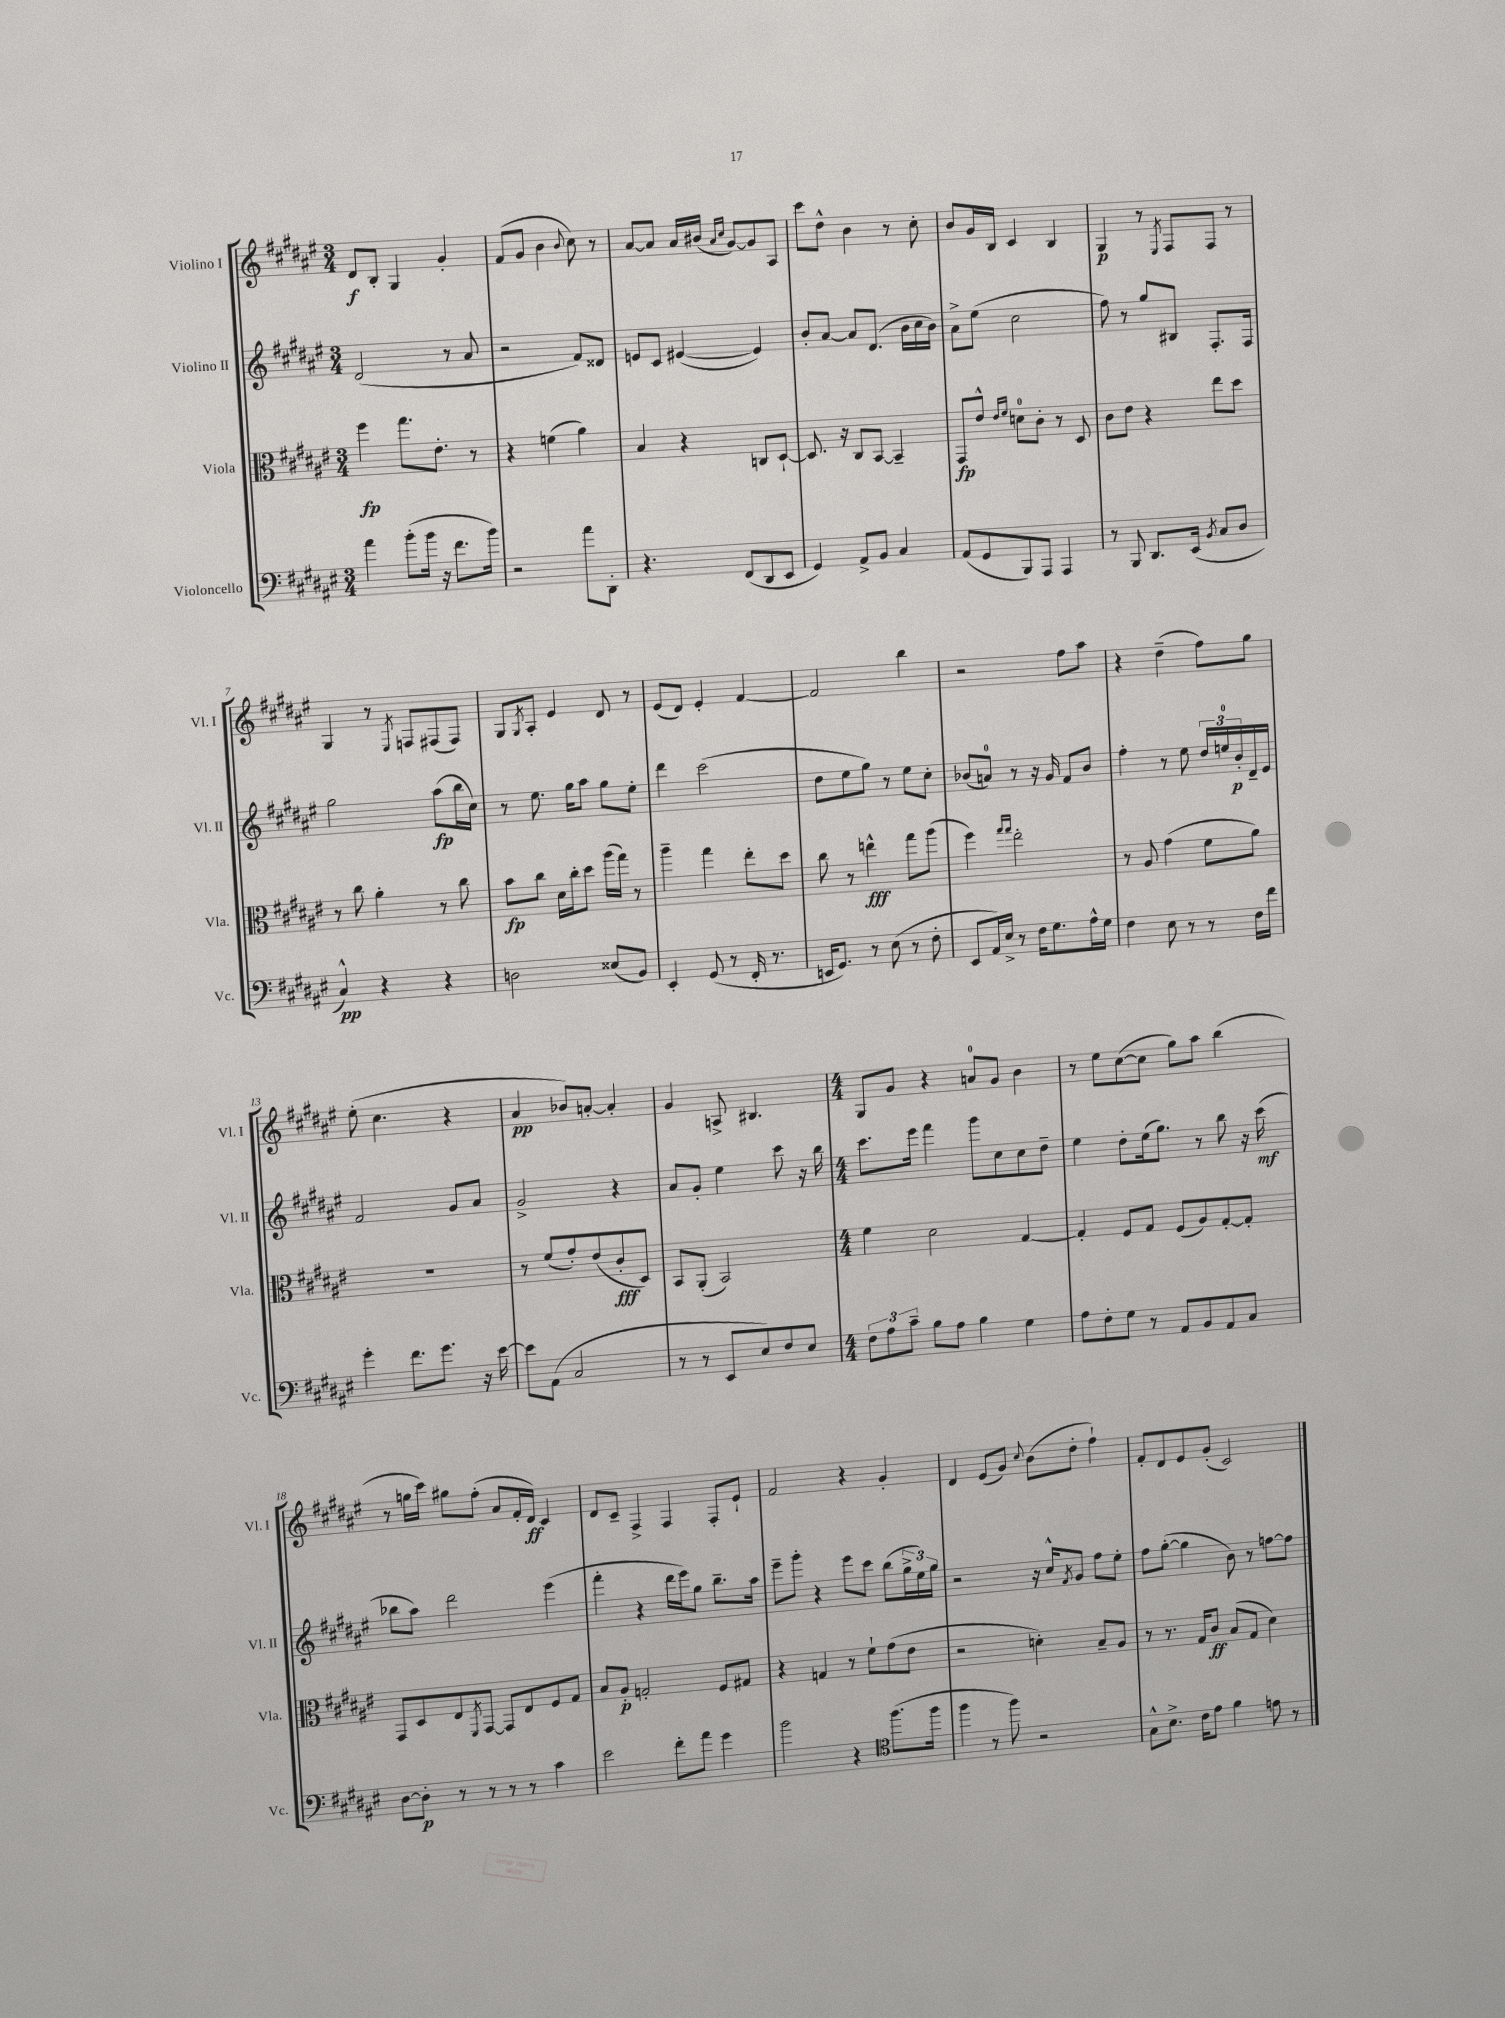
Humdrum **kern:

**kern	**kern	**kern	**kern
*staff4	*staff3	*staff2	*staff1
*clefF4	*clefC3	*clefG2	*clefG2
*k[f#c#g#d#a#e#]	*k[f#c#g#d#a#e#]	*k[f#c#g#d#a#e#]	*k[f#c#g#d#a#e#]
*M3/4	*M3/4	*M3/4	*M3/4
4a#	4ff#	(2d#	8d#
.	.	.	8B'
(8b'	8.gg#	.	4G#
16b	.	.	.
16r	8.e#'	.	.
8.f#	.	8r	4g#'
.	8r	8a#	.
16b)	.	.	.
=	=	=	=
2r	4r	2r	(8f#
.	.	.	8g#
.	(4f	.	4b
.	.	.	8qqb
8a#	4a#)	8f#)	8cc#)
8DD#'	.	8d##	8r
=	=	=	=
4.r	4B	8e	[8a#
.	.	8c#	8a#]
.	4r	([4e#	16a#
.	.	.	(16b#
.	.	.	16qqa#
.	.	.	16qqcc#
(8FF#	.	.	[8g#)
8DD#	8C	4e#])	8g#]
8EE#	[8D#`	.	8A#
=	=	=	=
4GG#)	8.D#]	8b'	8ccc#
.	.	[8a#	8dd#^^
.	16r	.	.
8AA#^	8C#	8a#]	4b
8BB	[8BB	(8.d#	.
4C#	4BB~]	.	8r
.	.	16b	.
.	.	16cc#	8cc#'
.	.	16b)	.
=	=	=	=
(8AA#	8GG#	8a#^	8b
8GG#	8e#^^	(8ee#	16g#
.	.	.	16B
.	16qqe#	.	.
.	16qqf#	.	.
8BBB)	8d	2cc#	4c#
8AAA#	8c#'	.	.
4AAA#	8r	.	4B
.	8D#	.	.
=	=	=	=
8r	8c#	8ff#)	4G#
8BBB	8e#	8r	.
8.DD#	4r	8gg#	8r
.	.	.	8qE#
.	.	8B#	8F#
(16EE#	.	.	.
8qBB	.	.	.
8C#	8ee#	8.F#'	8F#
8D#	8dd#	.	8r
.	.	16F#	.
=	=	=	=
4C#^^)	8r	2gg#	4G#
.	8cc#	.	.
4r	4a#'	.	8r
.	.	.	8qE#
.	.	.	8F
4r	8r	(8aa#	(8F#
.	8cc#	16bb	8F#)
.	.	16cc#)	.
=	=	=	=
2D	8b	8r	8G#
.	.	.	8qG#
.	8cc#	8.ee#	8A#'
.	16d#	.	4e#
.	16cc#'	16gg#	.
.	8dd#	8aa#	.
(8E##	(16aa#	8gg#	8d#
.	16gg#)	.	.
8BB)	8r	8ee#'	8r
=	=	=	=
4EE#'	4aa#~	4ddd#	(8e#
.	.	.	8d#)
(8GG#	4gg#	(2ccc#	4e#'
8r	.	.	.
16FF#'	8ee#'	.	[4f#
8.r	.	.	.
.	8dd#	.	.
=	=	=	=
16EE	8cc#	8dd#	2f#]
8.GG#)	.	.	.
.	8r	8ee#	.
8r	4ee^^	8gg#)	.
(8E#	.	8r	.
8r	8gg#	8ee#	4bb
8F#'	(8aa#	8cc#'	.
=	=	=	=
8EE#	4ff#)	(8b-	2r
16AA#)	.	8a)	.
16E#^	.	.	.
.	16qqgg#	.	.
.	16qqgg#	.	.
8r	2ee#'	8r	.
16F#	.	16r	.
8.G#	.	16g#	.
.	.	8f#	8ff#
16A#^^	.	8b-	8aa#
16G#	.	.	.
=	=	=	=
4F#	8r	4ff#'	4r
.	8A#	.	.
8E#	(4g#	8r	(4dd#~
8r	.	8ee#	.
8r	8f#	24dd#	8ff#)
.	.	24ee	.
.	.	24b'	.
16F#	8a#)	16d#~	8gg#
16f#	.	16e#	.
=	=	=	=
4g#'	2.r	2f#	(8ee#'
.	.	.	4.cc#
8.f#	.	.	.
8.g#	.	.	.
.	.	8g#	4r
16r	.	8a#	.
[16e#	.	.	.
=	=	=	=
8e#]	8r	2g#^	4a#
(8AA#	(8f#	.	.
2C#	8g#')	.	8b-)
.	(8e#	.	[8a'
.	8c#'	4r	4a']
.	8D#)	.	.
=	=	=	=
8r	8BB	8a#	4g#
8r	(8AA#'	8g#'	.
8EE#	2BB)	4ee#	8A^
8E#)	.	.	4.B#
8F#	.	8ccc#	.
8E#	.	16r	.
.	.	16bb	.
=	=	=	=
*M4/4	*M4/4	*M4/4	*M4/4
12F#	4f#	8.ccc#	8G#
12A#	.	.	.
.	.	.	8g#
12c#~	.	.	.
.	.	16eee#	.
8B	2d#	4fff#	4r
8A#	.	.	.
4B	.	8ggg#	8a
.	.	8cc#	8g#
4G#	[4G#	8cc#	4b
.	.	8dd#~	.
=	=	=	=
8A#	4G#']	4ee#	8r
8F#'	.	.	8ee#
8G#	8F#	8dd#'	([8cc#
8r	8G#	(16ee#	8cc#]
.	.	8.gg#)	.
8AA#	(8F#	.	8gg#)
8BB	8A#)	8r	8aa#
8AA#	[8G#'	8bb	(4bb
8C#	8G#']	16r	.
.	.	(16ccc#	.
=	=	=	=
[8D#	8GG#	8bb-	8r
8D#']	8D#	8aa#)	16gg
.	.	.	16ccc#)
8r	8E#	2ddd#	8gg#
.	8qFF#	.	.
8r	[8GG#	.	(8ff#'
8r	8GG#]	.	8a#
8r	8E#	.	16f#'
.	.	.	16d#)
4c#	8F#	(4eee#	4c#
.	8G#	.	.
=	=	=	=
2e#	8B	4fff#'	8d#
.	8A#'	.	8c#~
.	2G'	4r	4F#^
8f#'	.	16ddd#	4F#
.	.	16eee#)	.
8a#	.	8gg#	.
4g#	8F#	8.bb~	8F#'
.	8G#	.	8e#`
.	.	16aa#	.
=	=	=	=
2b	4r	8eee#~	2f#
.	.	8ggg#'	.
.	4G	4r	.
4r	8r	8eee#	4r
.	8f#`	8ccc#	.
*clefC4	*	*	*
(8.ff#	(8g#	(8bb	4g#'
.	8e#	24gg#^	.
.	.	24ee#)	.
16ff#	.	.	.
.	.	24gg#	.
=	=	=	=
4ff#	2r	2r	4d#
8r	.	.	(8e#
8ff#)	.	.	8g#)
.	.	.	8qqcc#
2r	4d')	16r	(8b
.	.	16cc#^^	.
.	.	8qf#	.
.	.	8g#	8dd#'
.	8B~	8ff#	4ff#`)
.	8A#	8ee#'	.
=	=	=	=
8G#^^	8r	8ff#	8f#'
8.B^	8.r	([8gg#'	8d#
.	.	4gg#]	8e#
16c#	16G#	.	.
8e#	8c#	.	(8g#'
4f#	(8B	8b)	2c#)
.	8G#	8r	.
8e	4d#)	[8ff	.
8r	.	8ff]	.
==	==	==	==
*-	*-	*-	*-
